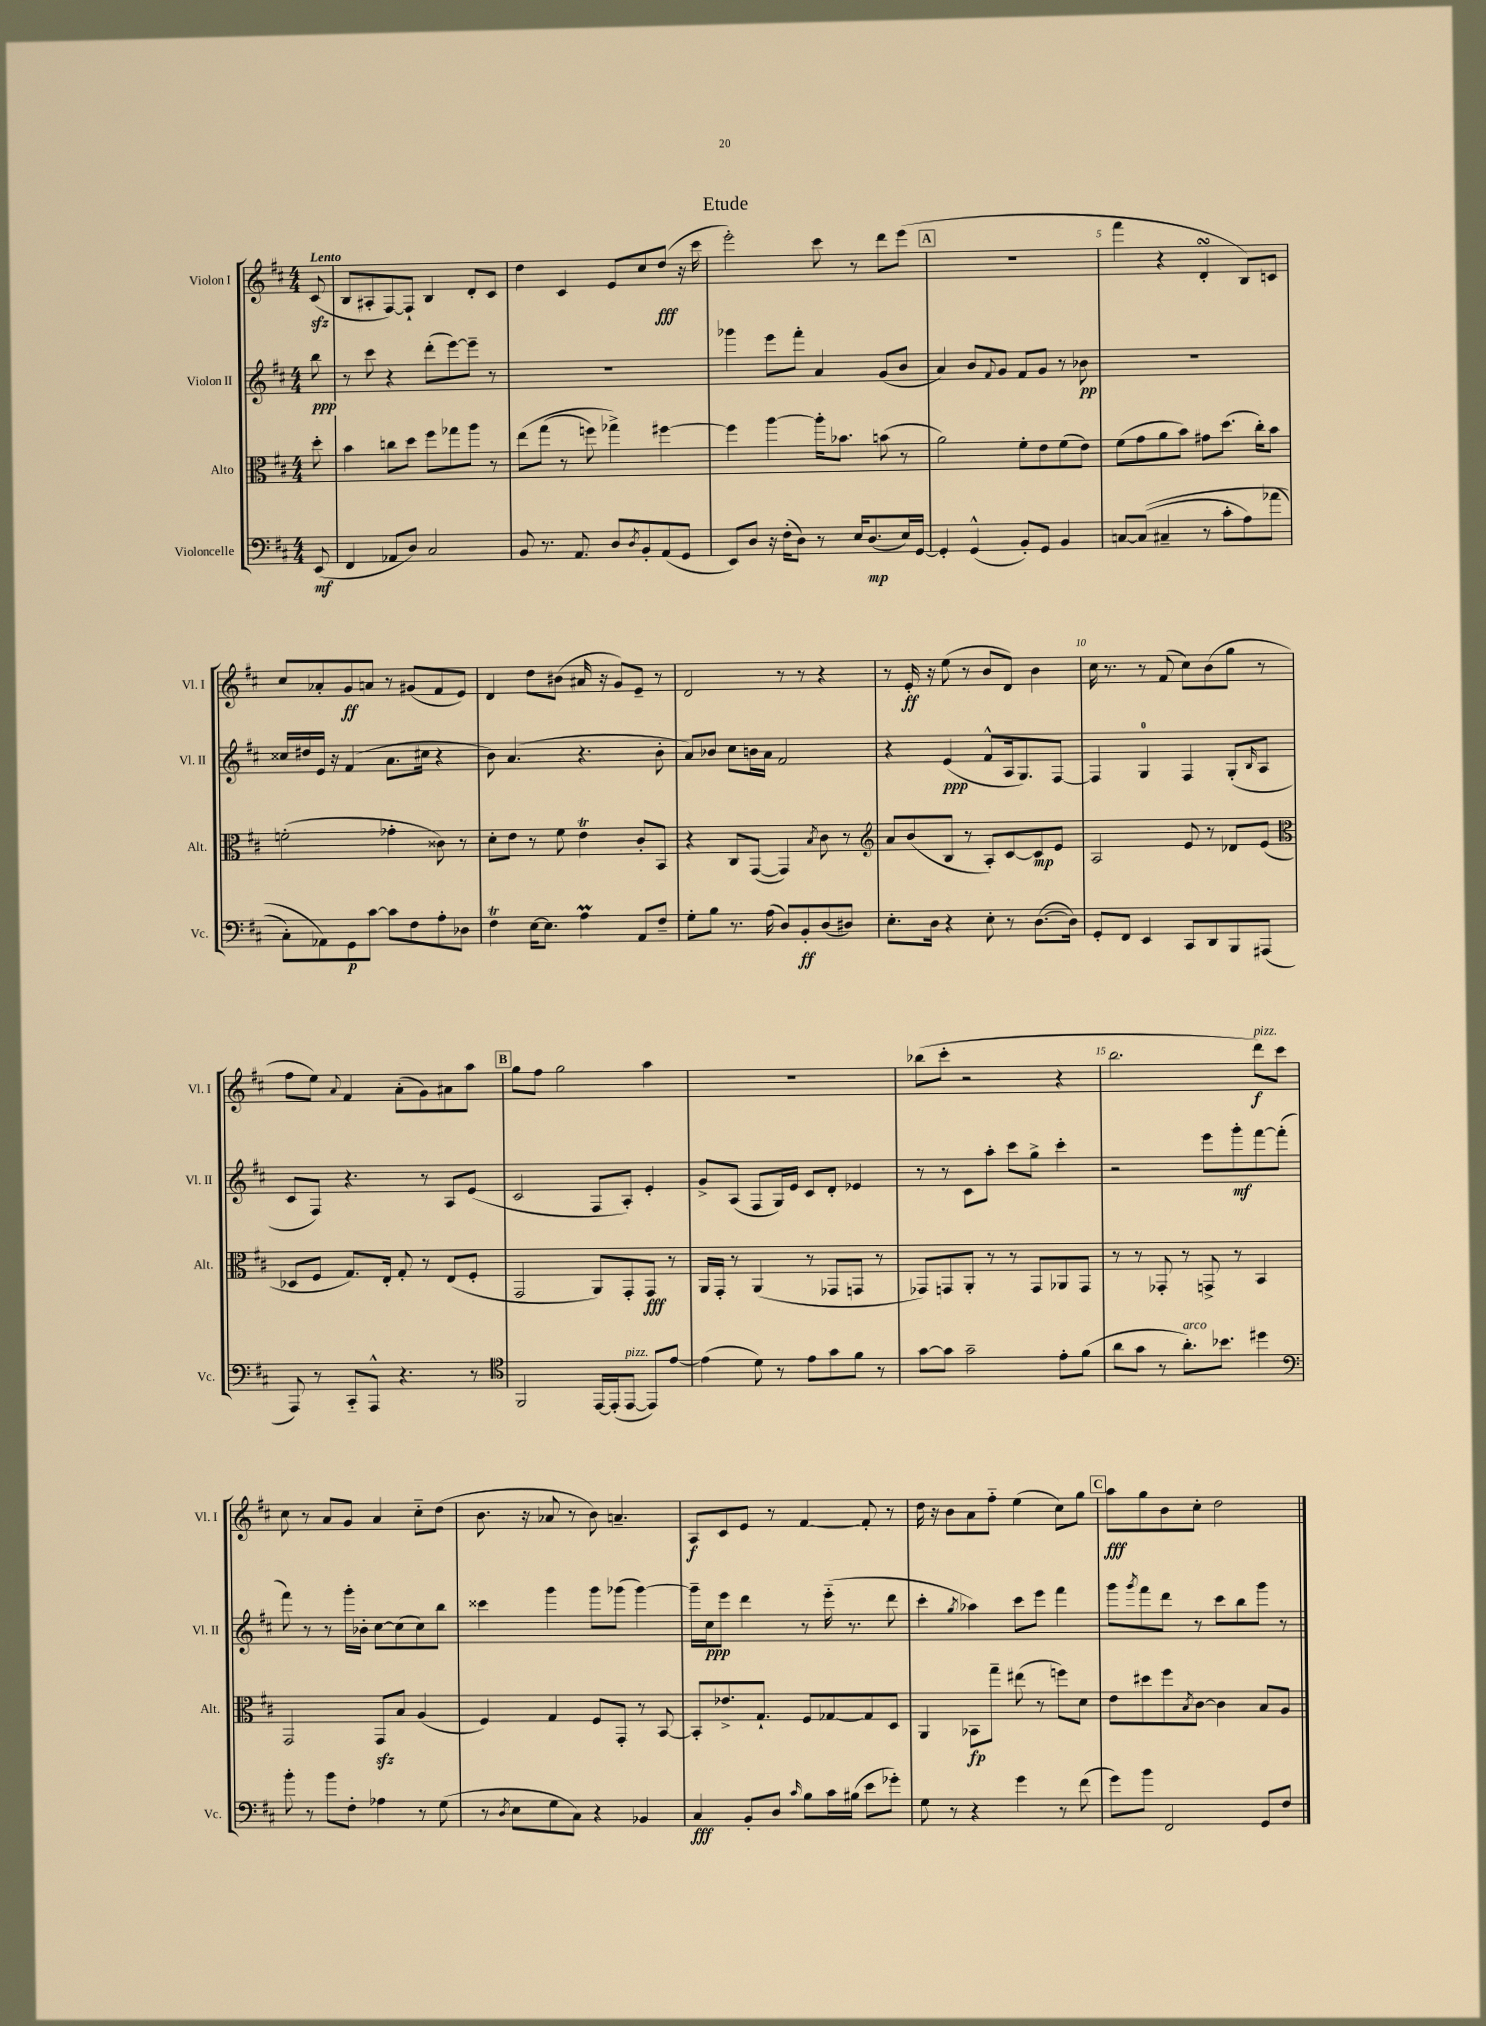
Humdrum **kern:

**kern	**kern	**kern	**kern
*staff4	*staff3	*staff2	*staff1
*clefF4	*clefC3	*clefG2	*clefG2
*k[f#c#]	*k[f#c#]	*k[f#c#]	*k[f#c#]
*M4/4	*M4/4	*M4/4	*M4/4
(8EE/	8dd'\	8bb\	(8c#/
=	=	=	=
4FF#/	4b\	8r	8B/L
.	.	8ccc#\	8A#'/
8AA-/L	8cc\L	4r	[8F#/)
8D/J)	8dd\J	.	8F#`/]J
2C#/	8ff#\L	(8ddd'\L	4B/
.	8gg-\	[8eee\)	.
.	8aa\J	8eee~\]J	8d'/L
.	8r	8r	8c#/J
=	=	=	=
8BB/	&(8ee\L	1r	4dd\
8.r	(8gg\J	.	.
.	8r	.	4c#/
8.AA/	.	.	.
.	8ff\)	.	.
8D/L	4gg-^\&)	.	8e/L
8qD/	.	.	.
8BB'/	.	.	8cc#/
(8AA/	[4ff#\	.	(8dd/J
8GG/J	.	.	16r
.	.	.	16ccc#\
=	=	=	=
8EE/L)	4ff#\]	4ggg-\	2eee'\)
8D/J	.	.	.
16r	[4aa\	8eee\L	.
(16F#'\LK	.	.	.
8D\J)	.	8fff#'\J	.
8r	16aa'\]LK	4a/	8ccc#\
.	8.b-\J	.	.
16E/LK	.	.	8r
(8.D/	.	.	.
.	(8b\	(8g/L	8ddd\L
16E/L)	8r	8b/J	(8eee\J
[16GG/JJ	.	.	.
=	=	=	=
4GG'/]	2a\)	4a/)	1r
(4GG^^/	.	8b/L	.
.	.	8qqf#/	.
.	.	8g/J	.
8BB'/L)	8f#'\L	8f#/L	.
8GG/J	8e\	8g/J	.
4BB/	(8f#\	8r	.
.	8e\J)	8b-\	.
=	=	=	=
[8C/L	(8f#\L	1r	4fff#\
&((8C/]J	8g\	.	.
4C#~/	8a\	.	4r
.	8b\J)	.	.
8r	8g#\L	.	4d'/
8c#'\L	(8.dd\J	.	.
8A\)	.	.	8B/L)
.	16cc#'\LK)	.	.
(8a-\J	8b\J	.	8c/J
=	=	=	=
8C#'\L&)	(2f'\	16cc##/LL	8cc#/L
.	.	16dd#/	.
8AA-\)	.	16e/JJ	8a-'/
.	.	16r	.
8GG\	.	(4f#/	8g/
[8c#\J	.	.	8a/J
8c#\]L	4g-'\	8.a\L	8r
8F#\	.	.	(8g#/L
.	.	16cc#\Jk	.
8A'\	8c##\)	4r	8f#/
8D-\J	8r	.	8e/J)
=	=	=	=
4F#\	8d'\L	8b\)	4d/
.	8e\J	(4.a/	.
[16E\LK	8r	.	8dd\L
8.E\]J	.	.	.
.	8f#\	.	(8b#\J
4A\	4e\	4.r	16a#/
.	.	.	16r
.	.	.	8g/L)
8AA/L	8c#'/L	.	8e~/J
8F#~/J	8BB/J	8b'\	8r
=	=	=	=
8G'\L	4r	8a/L)	2d/
8B\J	.	8b-/J	.
8.r	8C#/L	8cc#\L	.
.	([8GG/J	16b\L	.
(16A\	.	16a\JJ	.
8D/L)	4GG/])	2f#/	8r
8BB'/	.	.	8r
.	8qB/	.	.
(8D/	8c#\	.	4r
8D#/J)	8r	.	.
=	=	=	=
*	*clefG2	*	*
8.E'\L	8a/L	4r	8r
.	(8b/	.	16e'/
16D\Jk	.	.	16r
4r	8B/J	(4e/	(8ee\
.	8r	.	8r
8E'\	8A'/L)	8f#^^/L	8b/L
8r	[8c#/	16A/k	8d/J)
.	.	8.G/)	.
([8.D\L	8c#/]	.	4b\
.	8e/J	[8F#/J	.
16D\]Jk)	.	.	.
=	=	=	=
8GG'/L	2A/	4F#/]	16cc#\
.	.	.	8.r
8FF#/J	.	.	.
4EE/	.	4G/	8r
.	.	.	(8f#/
8CC#/L	8e/	4F#/	8cc#\L)
8DD/	8r	.	(8b\
8BBB/	8d-/L	(8G'/L	8gg\J
.	.	16qqB/	.
(8AAA#/J	(8e/J	8A/J	8r
=	=	=	=
*	*clefC3	*	*
8AAA/)	8D-/L	8c#/L	8ff#\L
8r	8F#/J	8F#/J)	8ee\J)
.	.	.	8qqa/
8CC#'~/L	8.G/L)	4.r	4f#/
8AAA^^/J	.	.	.
.	16E'/Jk	.	.
4.r	8G'/	.	(8a'\L
.	8r	8r	8g\)
.	(8E/L	8A/L	8a#\
8r	8F#'/J	(8e/J	8aa\J
=	=	=	=
*clefC4	*	*	*
2FF#/	2GG/	2c#/	8gg\L
.	.	.	8ff#\J
.	.	.	2gg\
[16EE/LL	8AA/L)	8F#/L	.
(16EE'/]J	.	.	.
[8EE/J	8GG'/	8A'/J)	.
8EE/]L)	8GG/J	4e'/	4aa\
[8e/J	8r	.	.
=	=	=	=
(4e\]	16AA/LL	8g^/L	1r
.	16GG'/JJ	.	.
.	8r	(8A/J	.
8d\)	(4AA/	8F#/L	.
8r	.	16G/L)	.
.	.	16e/JJ	.
8e\L	8r	8c#/L	.
8g\	8GG-/L	8d'/J	.
8f#\J	8GG/J	4e-/	.
8r	8r	.	.
=	=	=	=
[8g\L	8GG-/L)	8r	(8bb-\L
8g\]J	8GG/	8r	8ccc#'\J
2g~\	8AA'/J	8c#\L	2r
.	8r	8aa'\J	.
.	8r	8ccc#\L	.
.	8GG/L	8gg^\J	.
8e'\L	8AA-/	4ccc#'\	4r
(8f#\J	8GG/J	.	.
=	=	=	=
8a\L	8r	2r	2.bb\
8g\J	8r	.	.
8r	8GG-'/	.	.
8.a'\L)	8r	.	.
.	8GG^/	8eee\L	.
8.b-\J	.	.	.
.	8r	8ggg'\	.
4dd#\	4BB/	[8fff#\	8ddd\L)
.	.	(8fff#'\]J	8ccc#\J
=	=	=	=
*clefF4	*	*	*
8b'\	2GG/	8fff#\)	8cc#\
8r	.	8r	8r
8b\L	.	8r	8a/L
8F#'\J	.	16ggg'\LL	8g/J
.	.	16b-'\JJ	.
4A-\	8GG/L	[8cc#\L	4a/
.	8B/J	(8cc#\]	.
8r	(4A/	8cc#\)	8cc#'~\L
(8G\	.	8bb\J	(8dd\J
=	=	=	=
8r	4F#/)	4ccc##\	8.b\
8qD/	.	.	.
8E\L	.	.	.
.	.	.	16r
8G\	4G/	4ggg\	8a-/
8C#\J)	.	.	8r
4r	8F#/L	8ggg\L	8b\)
.	8GG'/J	(8ggg-\J	4.a~/
4BB-/	8r	[4ggg-\)	.
.	[8BB/	.	.
=	=	=	=
4C#/	8BB'/]L	16ggg-~\]LL	8A/L
.	.	16cc#\J	.
.	8.e-^/	8eee\J	8c#/
8BB'/L	.	4ddd\	8e/J
.	8.G`/J	.	.
8D/J	.	.	8r
16qqc#/	.	.	.
8B\L	8F#/L	8r	[4f#/
16c#\L	[8G-/	(16eee'~\	.
(16B#\JJ	.	8.r	.
8e\L	8G-/]	.	8f#'/]
8g-'\J)	8D/J	8ddd\	8r
=	=	=	=
8G\	4AA/	4ccc#'\	16dd\
.	.	.	16r
8r	.	.	8b\L
.	.	8qgg/	.
4r	8BB-\L	4aa-\)	8a\
.	8gg~\J	.	8ff#'~\J
4g\	(8ee#\	8ccc#\L	(4ee\
.	8r	8eee\J	.
8r	8ff\L)	4fff#\	8cc#\L)
(8f#\	8d\J	.	8gg\J
=	=	=	=
8g\L)	8e\L	8ggg\L	8aa\L
.	.	8qggg/	.
8b\J	8dd#\	8fff#\	8gg\
2FF#/	8ff#\	8ddd\J	8b\
.	8qB/	.	.
.	[8c#\J	8r	8cc#'\J
.	4c#\]	8ccc#\L	2dd\
.	.	8bb\	.
8GG/L	8B/L	8ggg\J	.
8F#/J	8A/J	8r	.
==	==	==	==
*-	*-	*-	*-
